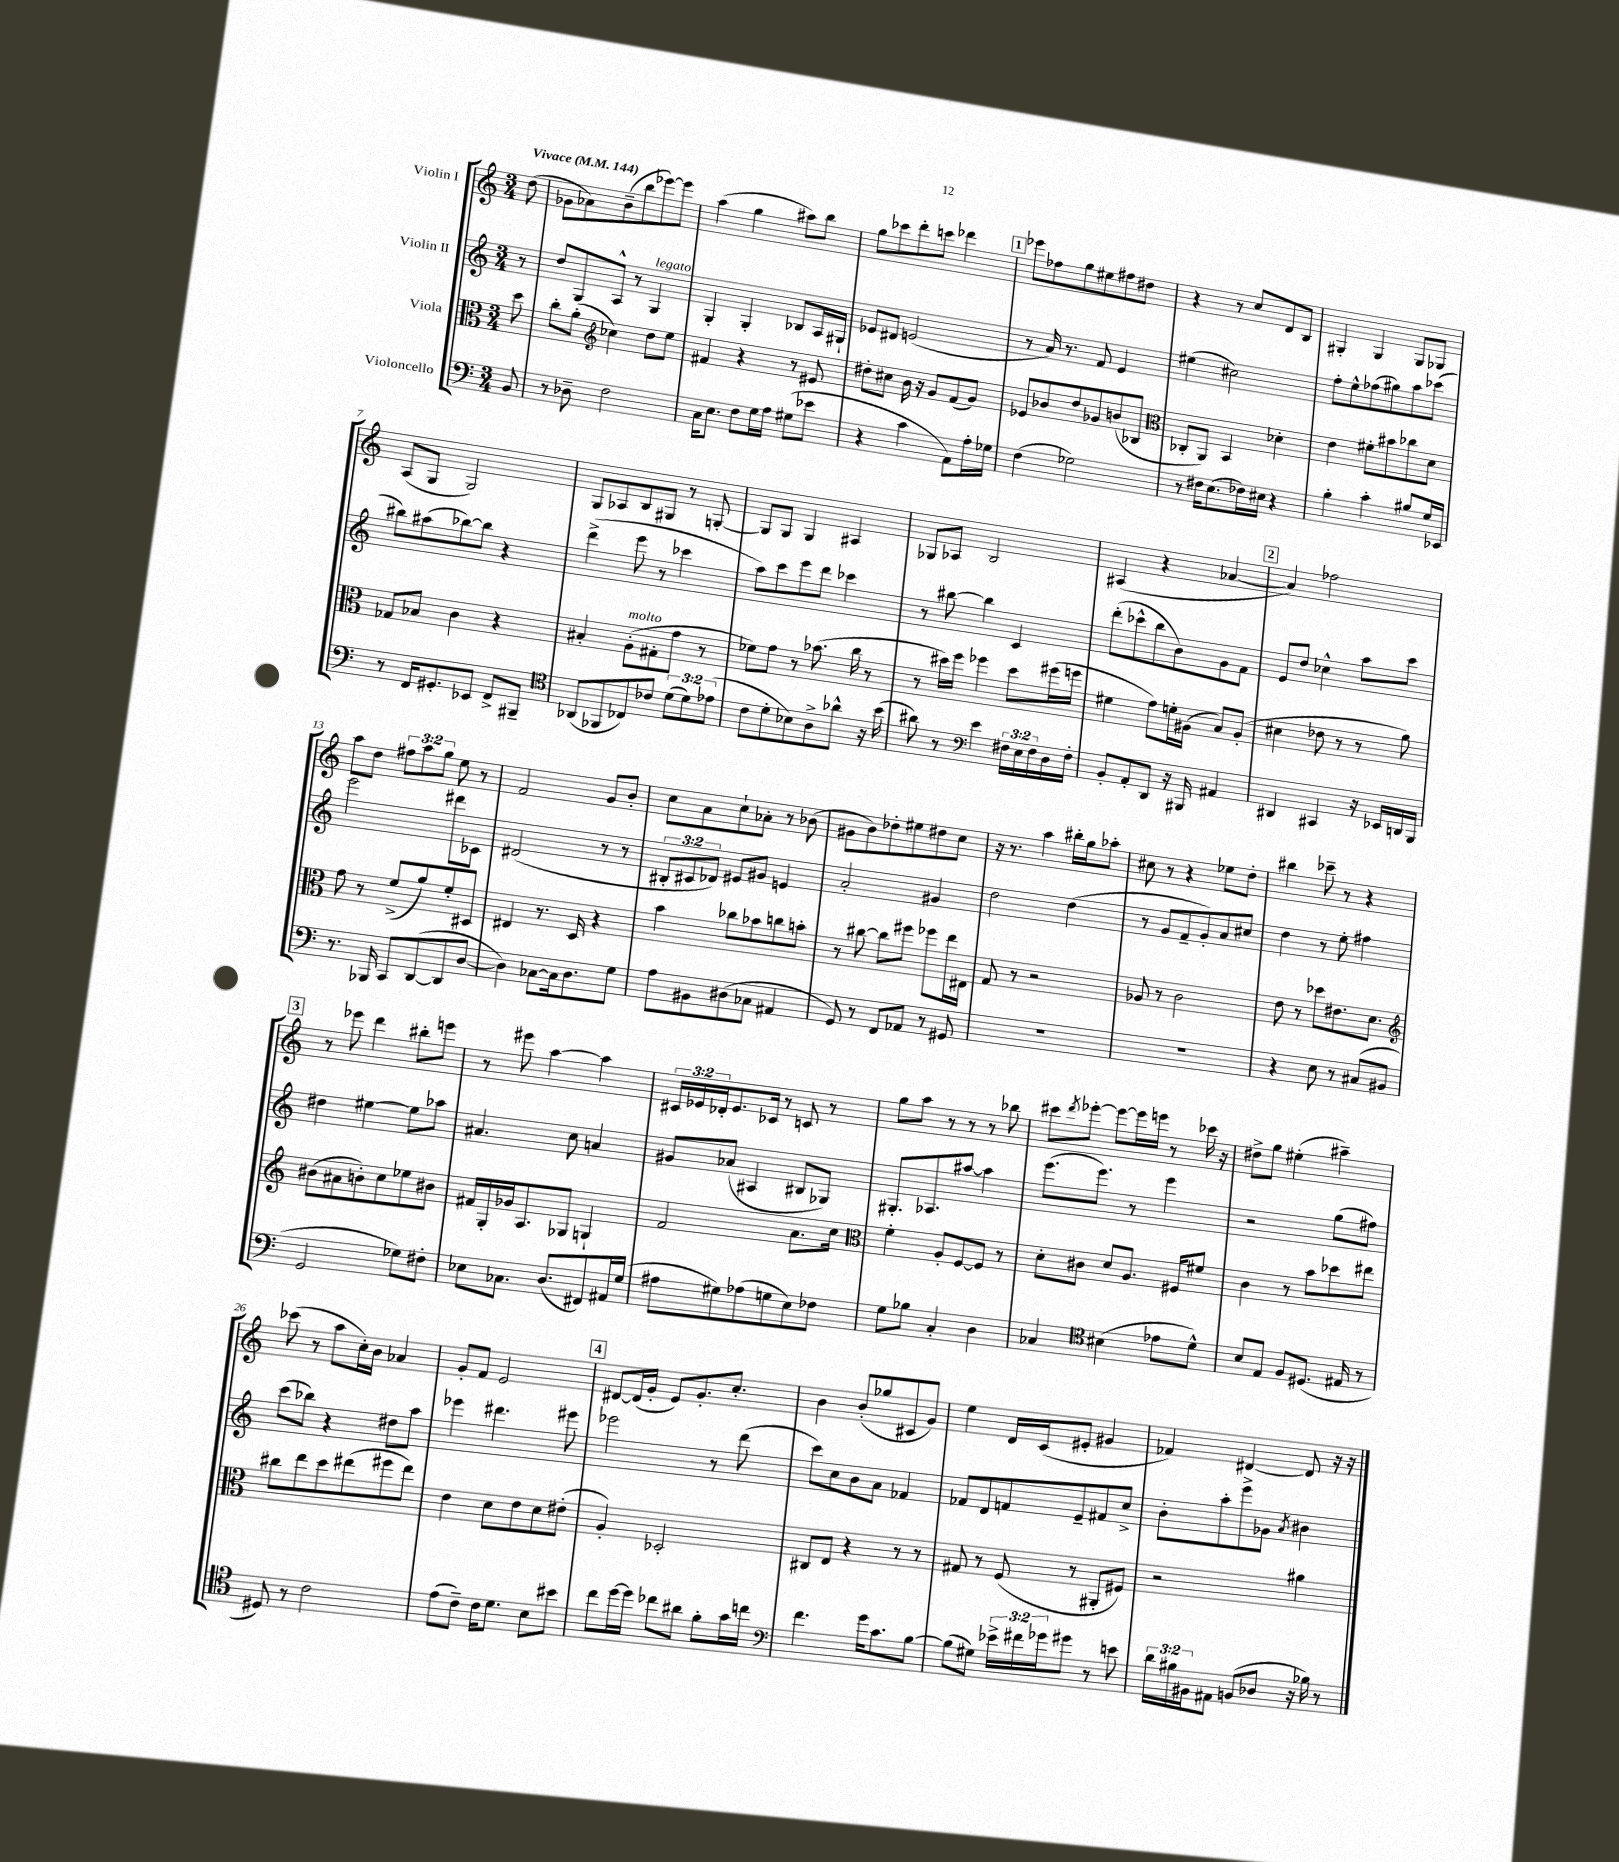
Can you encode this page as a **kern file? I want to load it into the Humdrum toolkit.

**kern	**kern	**kern	**kern
*staff4	*staff3	*staff2	*staff1
*clefF4	*clefC3	*clefG2	*clefG2
*k[]	*k[]	*k[]	*k[]
*M3/4	*M3/4	*M3/4	*M3/4
*MM144	*MM144	*MM144	*MM144
8BB	8dd	8r	(8dd
=	=	=	=
8r	8cc'	8dd	8g-
8D-~	(8a'	8G	8a-)
*	*clefG2	*	*
2F	4cc-)	8A^^	(8b~
.	.	8r	8bb
.	8dd	4G	[8eee-)
.	8ee	.	8eee-]
=	=	=	=
16C	4f#	4G'	(4aa
8.E	.	.	.
8F	4r	4G'	4gg
16G	.	.	.
16A	.	.	.
(8G#	8r	8B-	8aa#)
8e-	8e#	16A	8bb
.	.	16G#`	.
=	=	=	=
4r	8dd#'	8e-	8gg
.	8cc#	8d#	8ccc-
4c	16b	(2e	8ddd'
.	16r	.	.
.	8g	.	8ccc
8AA)	(8f	.	4ddd-
16A'	8g)	.	.
16G-	.	.	.
=	=	=	=
(4F	8e-	8r	8eee-
.	8b-	16a)	8ff-
.	.	8.r	.
2G-)	8dd	.	8gg
.	8g-	8f	8ee#
.	(8b	4e	8ff#
.	8B-	.	8dd#
=	=	=	=
*	*clefC3	*	*
8r	8C-'	(4ee#	4r
16F#	8AA)	.	.
(8.E	.	.	.
.	4BB	2cc#)	8r
16F-)	.	.	8cc
16E#	.	.	.
4r	4d-'	.	8d
.	.	.	8B
=	=	=	=
4B'	4e	8ff'	4G#'
.	.	8ee^^	.
4c'	8f#'	(8ff-	4G#
.	8b#	8gg#)	.
8B#	8cc-	8aa	8G#
16G	8d	(8ccc-	8G-
16EE-	.	.	.
=	=	=	=
8r	8G-	8bb#)	(8A
16FF	8B-	(8aa#	8G
8.GG#'	.	.	.
.	4c	[8bb-)	2G)
8EE-	.	8bb-]	.
8FF^	4r	4r	.
8BBB#~	.	.	.
=	=	=	=
*clefC4	*	*	*
(8AA-	4B#'	(4ddd^	8G
8FF-	.	.	8A-
8C-)	(8A'	8eee	8B
8c-	8G#'	8r	8G#
(12d	8g	4ccc-	8r
12d)	.	.	.
.	8r	.	[8G'
(12e-	.	.	.
=	=	=	=
8c	8f-)	8aa)	8G]
8d'	8g	8ccc	8G
8B-)	8r	8eee	4G
8A^	(8.b-	8ddd	.
8a-^^	.	4ccc-	4A#
.	16cc	.	.
16r	8r	.	.
(16b	.	.	.
=	=	=	=
8a#)	8r	8r	8G-
8r	16dd#)	[8bb#	8A-
.	16ff	.	.
*clefF4	*	*	*
4e	4ff-	4bb#]	2B
24F#	8dd#	4c	.
24E	.	.	.
24F#	.	.	.
16D	(16ff#	.	.
16F#'	16ff	.	.
=	=	=	=
8BB'	4f#	(8ddd'	(4A#
8AA'	.	8ccc-^^	.
8DD	8g)	8bb	4r
16r	16f'	8b)	.
16BBB#	(16A#	.	.
4AA#	8B)	8g	[4a-
.	(8A#'	8f	.
=	=	=	=
4DD#	4d#	8e	4a-])
.	.	8dd	.
4CC#	8e-	4cc-^^	2ff-
.	8r	.	.
16r	8r	8aa	.
16EE-	.	.	.
16DD	8a)	8ccc	.
16BBB	.	.	.
=	=	=	=
8.r	8g	2eee	8aa
.	8r	.	8dd
16BBB-	.	.	.
8CC	(8f^	.	12ff#
.	.	.	12aa
([8DD	8a)	.	.
.	.	.	12gg
8DD]	8f'	8ddd#	8ee
[8D	8D#	8c-	8r
=	=	=	=
4D])	4E#	(2d#	2f
[8C-	8.r	.	.
16C-]	.	.	.
8.D	16D	.	.
.	4r	8r	8g
8G	.	8r	8b'
=	=	=	=
8A	4b	12B#'	8cc
.	.	12c#	.
8BB#	.	.	8a
.	.	12d-)	.
(8D#	8cc-	8e#	8cc`
8C-	8b-	8g#	8a-'
4AA#	8cc	4e	8r
.	8b'	.	(8b-
=	=	=	=
8GG)	8r	2a'	8g#
8r	[8cc#	.	8b)
8FF	8cc#]	.	8dd-'
8AA-	8ff#	.	8ee#
8r	8ff-	4g#	8dd#
8GG#	16ee	.	8cc
.	16E#	.	.
=	=	=	=
2.r	8G	2dd	16r
.	.	.	8.r
.	8r	.	.
.	2r	.	4aa
.	.	(4dd	16bb#'
.	.	.	16gg
.	.	.	8aa-'
=	=	=	=
2.r	8A-	8r	8cc#
.	8r	8g	8r
.	2c	8f~	4r
.	.	8g')	.
.	.	8a	8ee-
.	.	8cc#	8dd'
=	=	=	=
4r	8e	4dd	4bb#
.	8r	.	.
8E	8dd-	8r	8ccc-~
8r	8.e#	8ee'	8r
(8C#	.	4ff#	4r
.	8.d	.	.
8BB#	.	.	.
=	=	=	=
*	*clefG2	*	*
2GG	(8b#	4dd#	8r
.	8a#	.	8eee-
.	8b')	[4ee#	4ddd
.	8cc	.	.
8G-)	8ee-	8ee#]	8bb#'
8F#'	8b#	8aa-	8eee
=	=	=	=
8E-	16f#	4.a#	8r
.	16G'	.	.
8.C-	16g-	.	8eee#
.	8.A	.	.
.	.	.	[4aa
(8.D	.	.	.
.	8G-	8cc	.
8FF#)	4G`	4a	4aa]
16AA#	.	.	.
(16G	.	.	.
=	=	=	=
8A#	2f	8g#	24c#
.	.	.	24e-
.	.	.	24d-'
8G#)	.	(8a-	8.e-
(8A-	.	4A#	.
.	.	.	16c-
8G	.	.	8r
8E)	8.a	8B#	8c
8F-	.	8G-)	8r
.	16cc	.	.
=	=	=	=
*	*clefC3	*	*
8G	4f'	8.G#'	8gg
8B-	.	.	8aa
.	.	8.A-	.
4C'	8A'	.	8r
.	[8F	[8aa#	8r
4D	8F]	4aa#]	8r
.	8r	.	8bb-
=	=	=	=
4C-	8d'	(8.eee	8ccc#
.	.	.	8qddd
.	8c#	.	[8eee-'
.	.	8.eee)	.
*clefC4	*	*	*
(4B#	8d	.	8eee-_
.	8.A	8r	16eee-]
.	.	.	16eee
8e-	.	4eee	8r
.	16F#	.	.
8d^^)	8f#	.	16ccc-
.	.	.	16r
=	=	=	=
8B	4c	2r	8dd#^
8E	.	.	8gg
8F	8r	.	(4ee#'
(8.D#	8b	.	.
.	8dd-	(8gg	4aa#~)
16E#	.	.	.
8r	8ee#	8ff#)	.
=	=	=	=
8D#)	8cc#	(8ccc	(8ccc-
8r	8ee	8bb-)	8r
2c	8dd	4r	8aa
.	(8ee#	.	16cc')
.	.	.	16b
.	8ff#	8dd#	4a-
.	8ee#)	8aa	.
=	=	=	=
(8e	4e	4eee-	8g'
8c~)	.	.	8f
16c	8d	4.ddd#	2e
8.d	.	.	.
.	8e	.	.
8B	8d	.	.
8b#	(8e#'	8eee#	.
=	=	=	=
8cc	4A')	2eee-	[8d#
[16dd	.	.	(16d#]
16dd]	.	.	16g'
8cc-	2D-'	.	8e)
8a#	.	.	8.g'
8f'	.	8r	.
.	.	.	8.cc'
16g	.	(8ddd	.
16cc	.	.	.
=	=	=	=
*clefF4	*	*	*
4.f	8C#	8ccc)	4b
.	8E	8cc	.
.	4r	8b	(8b'
16g	.	8a	8gg-
8.c	.	.	.
.	8r	4f-	8c#
[8B	8r	.	8g)
=	=	=	=
(8B]	8G#	8f-	4ee
8G#)	8r	8d	.
24e-^	(8F	8f	16d
24f#	.	.	.
.	.	.	(16c
24g-	.	.	.
8g#	8r	8e~	8e#'
8r	8AA#'	8f#	4g#
8e	8F#)	8cc^	.
=	=	=	=
24d	2r	8b'	4f-)
24B#	.	.	.
24BB#	.	.	.
8AA#	.	8aa'	.
(8BB	.	8eee^	[4d#
8D-	.	8g-	.
.	.	8qa	.
16r	4a#	4b#	8d#]
16B-)	.	.	.
8r	.	.	16r
.	.	.	16r
==	==	==	==
*-	*-	*-	*-
